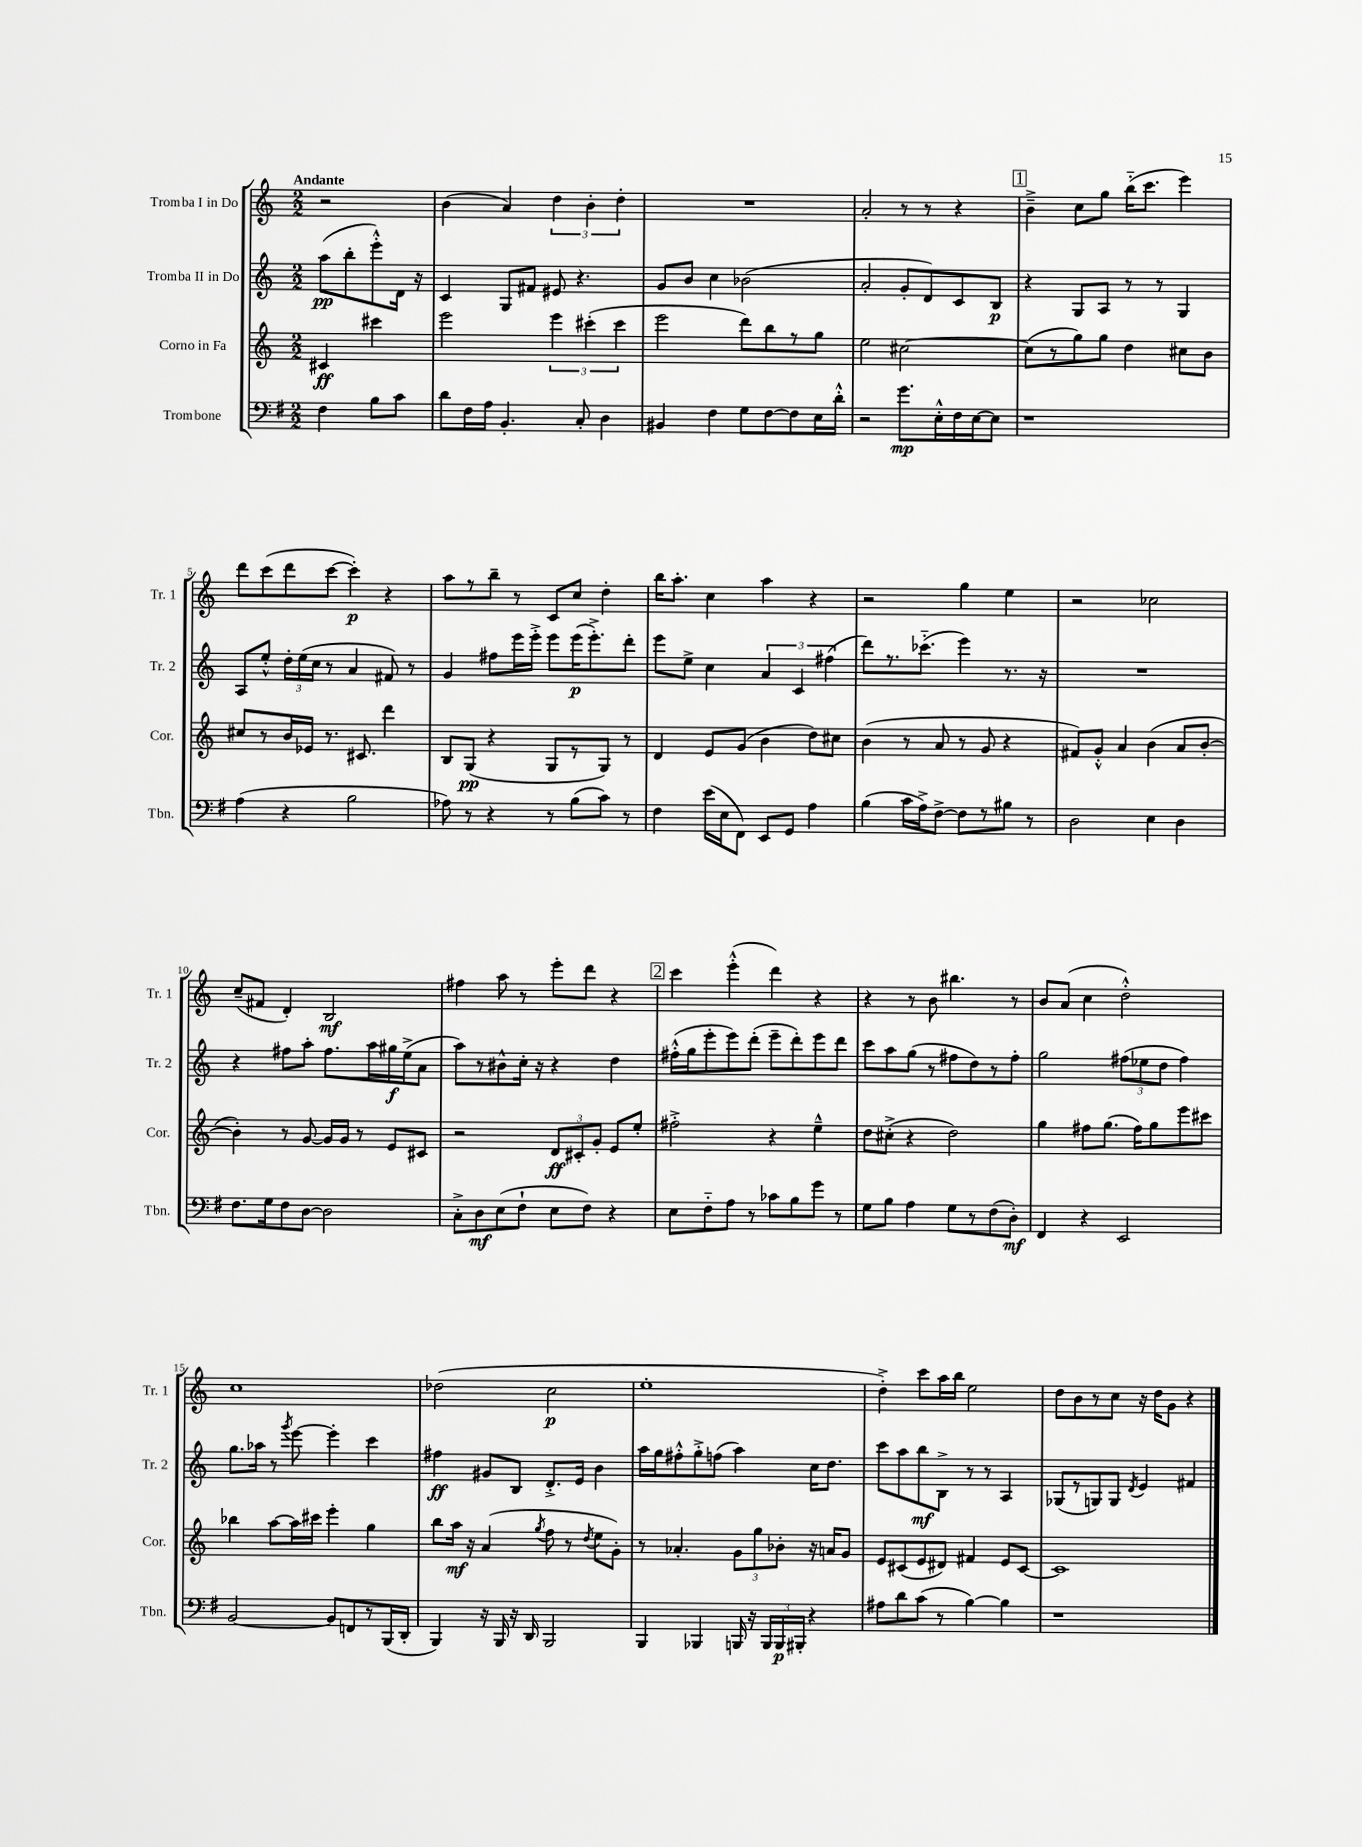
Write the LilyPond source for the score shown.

<<
\new StaffGroup <<
\new Staff = "s0" \with { instrumentName = "Tromba I in Do" shortInstrumentName = "Tr. 1" } {
    \clef treble \key c \major \numericTimeSignature \time 2/2 \partial 2 \tempo "Andante"
    \autoBeamOff r2 |
    b'4( a'4) \tuplet 3/2 { d''4 b'4-. d''4-. } |
    R1 |
    a'2-. r8 r8 r4 |
    \mark \markup { \box "1" } b'4---> c''8[ g''8] b''16[-_( c'''8.] e'''4) |
    d'''8[ c'''8( d'''8 c'''8]~ c'''4-.\p) r4 |
    a''8[ r8 b''8]-- r8 c'8[ c''8] d''4-. |
    b''16[ a''8.]-. c''4 a''4 r4 |
    r2 g''4 e''4 |
    r2 ces''2 |
    c''8[--( fis'8] d'4-.) b2\mf |
    fis''4 a''8 r8 e'''8[-. d'''8] r4 |
    \mark \markup { \box "2" } c'''4 e'''4-.-^( d'''4) r4 |
    r4 r8 b'8 bis''4. r8 |
    b'8[ a'8]( c''4 d''2-.-^) |
    c''1 |
    des''2( c''2\p |
    e''1-. |
    d''4-.->) c'''8[ a''16 b''16] e''2 |
    d''8[ b'8 r8 c''8] r16 d''16[ g'8] r4 \bar "|." |
}
\new Staff = "s1" \with { instrumentName = "Tromba II in Do" shortInstrumentName = "Tr. 2" } {
    \clef treble \key c \major \numericTimeSignature \time 2/2 \partial 2
    \autoBeamOff a''8[\pp( b''8-. e'''8-.-^) d'16] r16 |
    c'4 g8[ fis'8] eis'8 r4. |
    g'8[ b'8] c''4 bes'2( |
    a'2-. g'8[-. d'8) c'8 b8]\p |
    \mark \markup { \box "1" } r4 g8[ a8] r8 r8 g4 |
    a8[ e''8]-.-^ \tuplet 3/2 { d''16[-. e''16( c''16] } r8 a'4 fis'8) r8 |
    g'4 fis''8[ e'''16 e'''16]-.-> e'''8[ e'''16\p( e'''8.-.->) d'''8]-. |
    e'''8[ e''8]-> c''4 \tuplet 3/2 { a'4 c'4 fis''4( } |
    d'''8[) r8. ces'''8.]-_( e'''4) r8. r16 |
    R1 |
    r4 fis''8[ a''8]-. fis''8.[ a''16 gis''16\f e''16->( a'8] |
    a''8[) r8 bis'8-^ c''16]-. r16 r4 d''4 |
    \mark \markup { \box "2" } fis''16[-.-^( g''16 e'''8-. e'''8) d'''8]-.( e'''8[-- d'''8-.) e'''8 d'''8] |
    c'''8[ a''8 g''8]( r8 fis''8[ d''8) r8 fis''8]-. |
    g''2 \tuplet 3/2 { fis''8[( ees''8 d''8] } fis''4) |
    g''8.[ aes''16] r8 \acciaccatura { g'''8 } e'''8~ e'''4-. c'''4 |
    fis''4\ff gis'8[ b8] d'8.[-.-> e'16] b'4 |
    a''16[ g''16 fis''8-.-^ g''8-.-> f''8]( a''4) c''16[ d''8.] |
    c'''8[ a''8 b''8\mf b8]-> r8 r8 a4 |
    ges8[( r8 g8) g8] \acciaccatura { d'8 } e'4 fis'4 \bar "|." |
}
\new Staff = "s2" \with { instrumentName = "Corno in Fa" shortInstrumentName = "Cor." } {
    \clef treble \key c \major \numericTimeSignature \time 2/2 \partial 2
    \autoBeamOff cis'4\ff cis'''4 |
    e'''2 \tuplet 3/2 { e'''4 cis'''4-.( cis'''4 } |
    e'''2 d'''8[) b''8 r8 g''8] |
    e''2 cis''2~ |
    \mark \markup { \box "1" } cis''8[( r8 g''8) g''8] d''4 cis''8[ b'8] |
    cis''8[ r8 b'16 ees'16] r8. cis'8. d'''4 |
    b8[ g8]\pp( r4 g8[ r8 g8]) r8 |
    d'4 e'8[ g'8]( b'4 d''8[) cis''8] |
    b'4( r8 a'8 r8 g'8 r4 |
    fis'8[) g'8]-.-^ a'4 b'4( a'8[ b'8]~-. |
    b'4-.) r8 g'8~ g'16[ g'16] r8 e'8[ cis'8] |
    r2 \tuplet 3/2 { d'8[\ff cis'8-. g'8]-. } e'8[ e''8]-. |
    \mark \markup { \box "2" } fis''2-.-> r4 e''4---^ |
    d''8[ cis''8]-.->( r4 d''2) |
    g''4 fis''8[ g''8.]( fis''16[) g''8 e'''8 cis'''8] |
    bes''4 a''8[~ a''16 cis'''16] e'''4-. g''4 |
    b''8[ a''16]\mf r16 a'4( \acciaccatura { g''8 } f''8 r8 \acciaccatura { d''8 } e''8[ g'8]-.) |
    r8 aes'4.-. \tuplet 3/2 { g'8[ g''8 bes'8]-. } r16 a'16[ g'8] |
    e'8[ cis'8( e'8 dis'8]) fis'4 e'8[ cis'8]~ |
    cis'1 \bar "|." |
}
\new Staff = "s3" \with { instrumentName = "Trombone" shortInstrumentName = "Tbn." } {
    \clef bass \key g \major \numericTimeSignature \time 2/2 \partial 2
    \autoBeamOff fis4 b8[ c'8] |
    d'8[ fis16 a16] b,4.-. c8-. d4 |
    bis,4 fis4 g8[ fis8~ fis8 e16 d'16]-.-^ |
    r2 g'8.[\mp e16-.-^ fis16 e16~ e8] |
    \mark \markup { \box "1" } r1 |
    a4( r4 b2 |
    aes8) r8 r4 r8 b8[( c'8]) r8 |
    fis4 e'16[( e16 fis,8]) e,8[ g,8] a4 |
    b4( c'16[ a16->) fis8]~-> fis8[ r8 bis8] r8 |
    d2 e4 d4 |
    fis8.[ g16 fis8 d8]~ d2 |
    c8[-.-> d8\mf e8( fis8]-! e8[ fis8]) r4 |
    \mark \markup { \box "2" } e8[ fis8-_ a8] r8 ces'8[ b8 g'8] r8 |
    g8[ b8] a4 g8[ r8 fis8( d8]-.\mf) |
    fis,4 r4 e,2 |
    b,2~ b,8[ f,8 r8 b,,16( d,16]-. |
    b,,4) r16 b,,16 r16 d,16 b,,2 |
    b,,4 bes,,4 b,,16 r16 \tuplet 3/2 { b,,16[ b,,16\p bis,,16]-. } r4 |
    ais8[ d'8 c'8]( r8 b4~) b4 |
    r1 \bar "|." |
}
>>
>>
